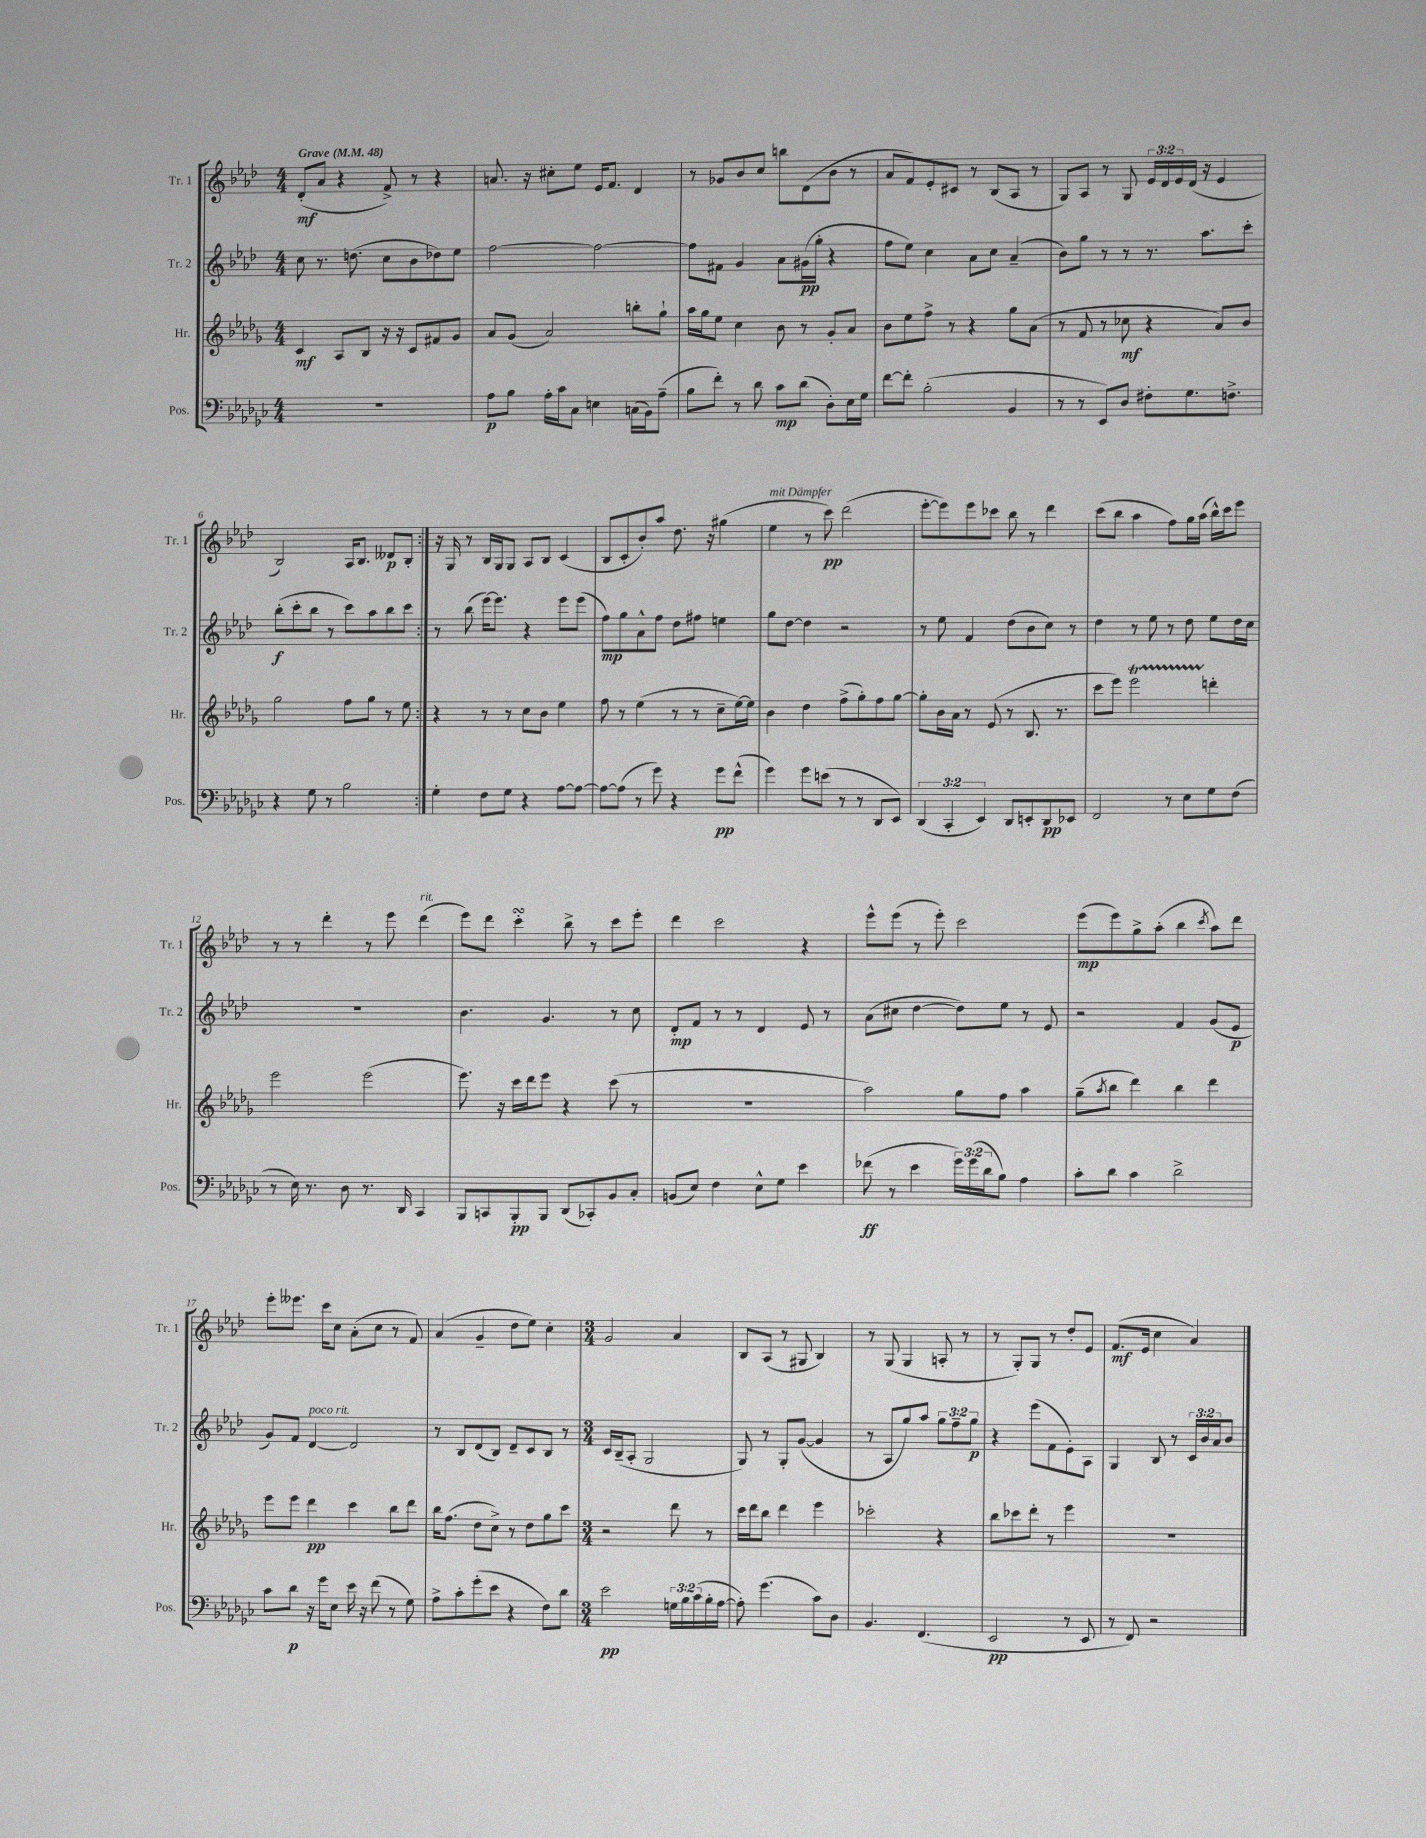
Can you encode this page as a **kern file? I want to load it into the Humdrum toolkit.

**kern	**kern	**kern	**kern
*staff4	*staff3	*staff2	*staff1
*clefF4	*clefG2	*clefG2	*clefG2
*k[b-e-a-d-g-c-]	*k[b-e-a-d-g-]	*k[b-e-a-d-]	*k[b-e-a-d-]
*M4/4	*M4/4	*M4/4	*M4/4
*MM48	*MM48	*MM48	*MM48
1r	4c	8cc	(8d-'
.	.	8.r	8a-
.	8A-	.	4r
.	.	(8.dd	.
.	8B-	.	.
.	16r	8cc	8f^)
.	16r	.	.
.	8c	8b-	8r
.	8f#	8dd-)	4r
.	8g-	8ee-	.
=	=	=	=
8A-	8a-	[2ff	8.a
8B-	(8g-	.	.
.	.	.	16r
16A-'	2a-)	.	8cc#'
16c-	.	.	.
8C-	.	.	8ee-
4E	.	2ff_	16e-
.	.	.	8.f
(16C	8bb'	.	4d-
16BB-)	.	.	.
(8A-~	8gg-`	.	.
=	=	=	=
8B-	16aa-	8ff]	8r
.	16gg-	.	.
8f')	8ee-	8f#	8g-
8r	4cc	4g	8b-
8d-	.	.	8cc
8c-	8b-	8a-	8bb
(8d-	8r	(16g#	(8d-
.	.	16gg'	.
8D-')	8g-'	4r	8b-
16E-	8a-	.	8r
16G-	.	.	.
=	=	=	=
[8f	8b-	8ff	8a-
8f']	8ee-	8ee-)	8f)
(2B-'	8ff^	4cc	8e-'
.	8r	.	8c#
.	4r	8a-	8r
.	.	8cc	(8B-
4BB-	8gg-	(4a-~	8A-
.	(8a-	.	8r
=	=	=	=
8r	8r	8b-)	8G)
8r	8f	8gg	8A-
8EE-)	8r	8r	8r
8D-	8cc-	8r	8G
8F#'	4r	8.r	24e-
.	.	.	24d-
.	.	.	24e-
8.G-	.	.	(16d-
.	.	8.aa-	16r
.	8a-)	.	4e-
8.F^	.	.	.
.	8b-	8ccc'	.
=	=	=	=
4r	2gg-	(8bb-'	2B-)
.	.	8ccc'	.
8G-	.	8bb-	.
8r	.	8r	.
2B-	8ff	8ccc)	16A-
.	.	.	8.B-
.	8gg-	8aa-	.
.	8r	8bb-	8d--
.	8ee-	8ccc	8B-'
=:|!	=:|!	=:|!	=:|!
4G-'	4r	8r	16r
.	.	.	16G
.	.	(8bb-	8r
8F	8r	[16eee-)	16B-
.	.	8.eee-]	16G
8G-	8r	.	8G
4r	8cc	4r	8A-
.	8b-	.	8B-
[8A-	4ee-	8eee-	(4c
8A-_	.	(8eee-	.
=	=	=	=
8A-_	8ff	8ff)	8B-
(8A-]	8r	8gg	8c'
8r	(4ee-	8a-^^	8b-')
8g-)	.	8ff	8aa-
4r	8r	8dd-	8.dd-
.	8r	8ff#	.
.	.	.	16r
8g-	8cc~	4ee	(4gg#
(8f^^	[16ee-)	.	.
.	16ee-]	.	.
=	=	=	=
4g-)	4b-	8gg	4ee-
.	.	[8dd-	.
8g-	4dd-	4dd-]	8r
(8e	.	.	8ccc)
8r	(8ff^	2r	(2ddd-
8r	8gg-')	.	.
8DD-	8ff	.	.
8EE-)	[8gg-	.	.
=	=	=	=
(6DD-	8gg-']	8r	[8eee-'
.	16b-	8ee-	8eee-])
6CC-'	.	.	.
.	16a-	.	.
.	8r	4f	8eee-
6EE-)	.	.	.
.	(8e-	.	8ccc-
8DD-	8r	(8dd-	8bb-
8EE'	8.B-	8b-	8r
8DD-	.	8cc)	4ddd-
.	8.r	.	.
8EE-	.	8r	.
=	=	=	=
2FF	8ccc	4dd-	(8ccc
.	8eee-)	.	8bb-
.	2eee-	8r	4aa-
.	.	8ee-	.
8r	.	8r	8ff)
8E-	.	8dd-	16gg
.	.	.	(16aa-
8G-	4ddd'	8ee-	16bb-^^)
.	.	.	16ccc
(8F	.	16dd-	8eee-
.	.	16cc	.
=	=	=	=
8r	2eee-	1r	8r
16E-)	.	.	8r
8.r	.	.	.
.	.	.	4ddd-'
8D-	.	.	.
8.r	(2eee-	.	8r
.	.	.	8eee-
16DD-	.	.	.
4CC-	.	.	(4ddd-
=	=	=	=
8BBB-	8.eee-)	4.b-	8eee-)
8CC	.	.	8ddd-
.	16r	.	.
8BBB-'	16ccc	.	4ccc'
.	16ddd-	.	.
8BBB-	8eee-	4.g	.
(8DD-	4r	.	8bb-^
8CC-')	.	.	8r
8BB-	(8ccc	8r	8ccc
8C-'	8r	8cc	8eee-'
=	=	=	=
(8BB	1r	8d-'	4ddd-
8E-)	.	8f	.
4F	.	8r	2ccc
.	.	8r	.
8E-^^	.	4d-	.
8G-	.	.	.
4e-	.	8e-	4r
.	.	8r	.
=	=	=	=
(8f-	2aa-)	(8a-	8eee-^^
8r	.	8cc#	(8eee-
4e-	.	[4dd-	8r
.	.	.	8eee-')
24g-)	8gg-	8dd-])	2ccc
(24g-	.	.	.
24d-	.	.	.
8B-)	8ff	8ee-	.
4A-	4aa-	8r	.
.	.	8e-	.
=	=	=	=
8c-'	(8gg-~	2r	(8eee-
.	8qaa-	.	.
8d-	8bb-	.	8eee-)
4c-	4ddd-)	.	8gg^
.	.	.	(8aa-'
2d-^	4bb-	4f	4bb-
.	.	.	8qccc
.	4ddd-	(8g	8aa-)
.	.	8e-	8ddd-
=	=	=	=
8c-	8eee-	8g)	8eee-'
8d-	8eee-	8f	8.eee--
16r	4ddd-	[4d-	.
16g-	.	.	16ccc
8E-	.	.	8cc
16e-	4ccc	2d-]	(8a-'
16r	.	.	.
(8f	.	.	8cc
8r	8bb-	.	8r
8G-)	8ddd-	.	8f)
=	=	=	=
8A-^	16bb-	8r	(4a-
.	(8.ff	.	.
8c-'	.	8B-	.
(8g-'	8dd-	(8d-	4g~
8e-	8cc^)	8B-)	.
4r	8r	8d-~	8dd-
.	8dd-	8c	8ee-)
8F)	8gg-	8B-	4cc'
8d-	8ccc	8r	.
=	=	=	=
*M3/4	*M3/4	*M3/4	*M3/4
2e-	2r	16c	2g
.	.	(16B-~	.
.	.	8A-'	.
.	.	2G	.
24G	8ddd-	.	4a-
24B-	.	.	.
(24c-	.	.	.
16B-'	8r	.	.
[16A-	.	.	.
=	=	=	=
8A-'])	16ccc	8G)	8B-
.	16ddd-	.	.
(4.g-	8bb-	8r	(8A-
.	4ddd-	8G'	8r
.	.	([8g	8G#
8c-)	4eee-	4g]	4B-)
8D-	.	.	.
=	=	=	=
4.BB-	2ccc-'	8r	8r
.	.	8A-	(8G
.	.	8gg)	4G
(4.FF	.	8aa-	.
.	4r	12gg	8A'
.	.	12ff~	.
.	.	.	8r
.	.	12gg	.
=	=	=	=
2EE-	8bb-	4r	8r
.	8ccc-	.	8G')
.	8ddd-'	(8eee-	8G
.	8r	8f	8r
8r	4eee-	8e-')	8dd-'
8EE-	.	8A-	8e-
=	=	=	=
8r	2.r	4G	(8.f
8FF)	.	.	.
.	.	.	16e-
2r	.	8B-	4cc
.	.	8r	.
.	.	24c	4a-)
.	.	24b-	.
.	.	24a-	.
.	.	8b-	.
==	==	==	==
*-	*-	*-	*-
